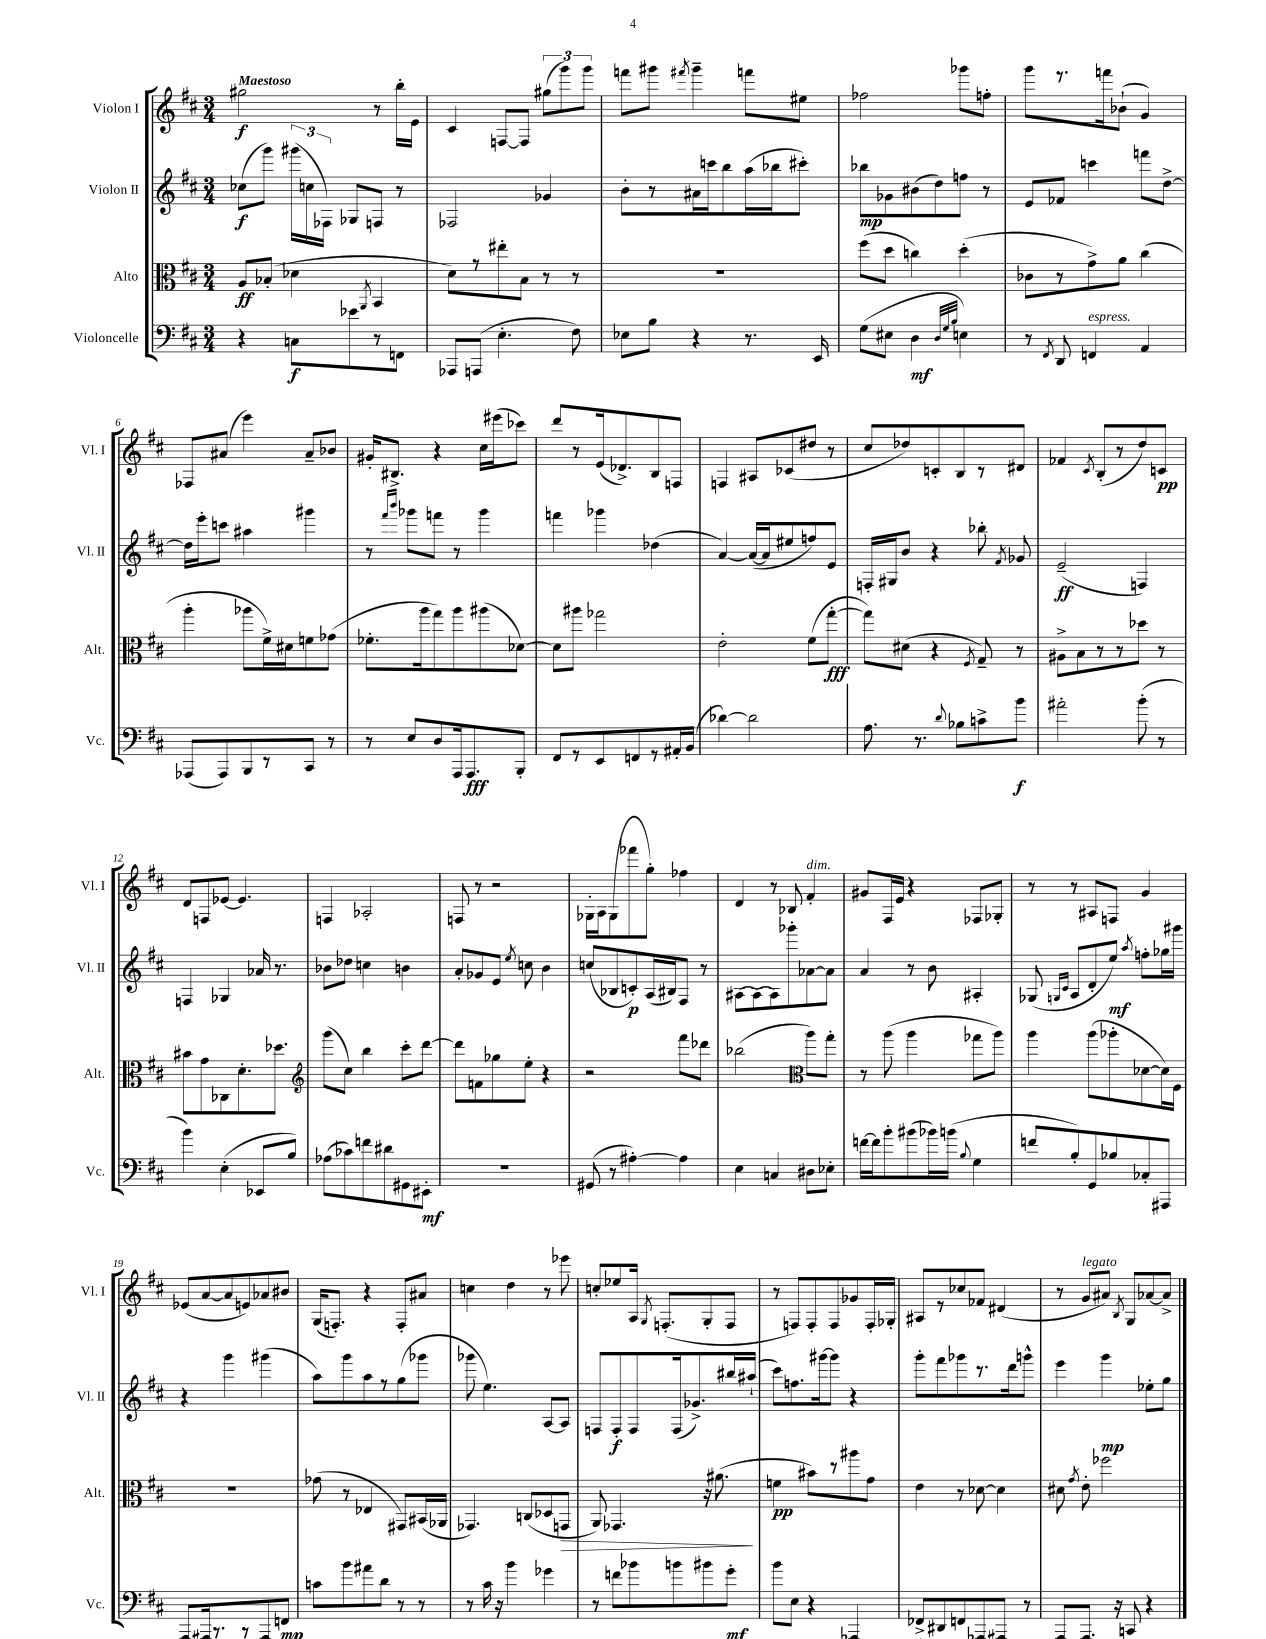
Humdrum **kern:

**kern	**dynam	**kern	**dynam	**kern	**dynam	**kern	**dynam
*part4	*part4	*part3	*part3	*part2	*part2	*part1	*part1
*staff4	*staff4	*staff3	*staff3	*staff2	*staff2	*staff1	*staff1
*I"Violoncelle	*	*I"Alto	*	*I"Violon II	*	*I"Violon I	*
*I'Vc.	*	*I'Alt.	*	*I'Vl. II	*	*I'Vl. I	*
*clefF4	*	*clefC3	*	*clefG2	*	*clefG2	*
*k[f#c#]	*	*k[f#c#]	*	*k[f#c#]	*	*k[f#c#]	*
*M3/4	*	*M3/4	*	*M3/4	*	*M3/4	*
=1	=1	=1	=1	=1	=1	=1	=1
!	!	!	!	!	!	!LO:TX:a:B:t=Maestoso	!
4r	.	8A/L	ff	(8cc-X\L	f	2gg#X\	f
.	.	(8B-X'/J	.	8ggg\J)	.	.	.
8Cn\L	f	4d-X\	.	(24ggg#X\LL	.	.	.
.	.	.	.	24ccn\	.	.	.
.	.	.	.	24F-X\JJ)	.	.	.
8e-X\	.	.	.	8G-X/L	.	.	.
.	.	8qAA/	.	.	.	.	.
8r	.	4BB/	.	8Fn/J	.	8r	.
8FFn\J	.	.	.	8r	.	16bb'\LL	.
.	.	.	.	.	.	16e\JJ	.
=2	=2	=2	=2	=2	=2	=2	=2
8AAA-X/L	.	8d\L)	.	2F-X/	.	4c#/	.
(8AAAn/J	.	8r	.	.	.	.	.
4.E'\	.	8ee#X'\	.	.	.	[8Fn/L	.
.	.	8B\J	.	.	.	8F/J]	.
.	.	8r	.	4g-X/	.	(12gg#X\L	.
.	.	.	.	.	.	12ggg\)	.
8F#\)	.	8r	.	.	.	.	.
.	.	.	.	.	.	12ggg\J	.
=3	=3	=3	=3	=3	=3	=3	=3
8E-X\L	.	2.r	.	8b'\L	.	8fffn\L	.
8B\J	.	.	.	8r	.	8ggg#X\J	.
.	.	.	.	.	.	8qfff#X/	.
4r	.	.	.	16a#X\L	.	4ggg#~\	.
.	.	.	.	16cccn\J	.	.	.
.	.	.	.	8bb\	.	.	.
8.r	.	.	.	(16aa\L	.	8fffn\L	.
.	.	.	.	16bb-X\J	.	.	.
.	.	.	.	8ccc#X'\J)	.	8ee#X\J	.
16EE/	.	.	.	.	.	.	.
=4	=4	=4	=4	=4	=4	=4	=4
(8G\L	.	(8ff#\L	.	8bb-X\L	mp	2ff-X\	.
8E#X\J	.	8dd\J	.	8g-X\	.	.	.
4D\	mf	4ccn\)	.	(8b#X\	.	.	.
.	.	.	.	8dd\)	.	.	.
32qqD/LLL	.	.	.	.	.	.	.
32qqG/	.	.	.	.	.	.	.
32qqB/JJJ	.	.	.	.	.	.	.
4En\)	.	(4dd'\	.	8ffn\J	.	8ggg-X\L	.
.	.	.	.	8r	.	8ffn'\J	.
=5	=5	=5	=5	=5	=5	=5	=5
8r	.	8c-X\L	.	8e/L	.	8ggg\L	.
8qFF#/	.	.	.	.	.	.	.
8DD/	.	8r	.	8f-X/J	.	8.r	.
!LO:TX:a:i:t=espress.	!	!	!	!	!	!	!
4FFn/	.	8g^\)	.	4cccn\	.	.	.
.	.	.	.	.	.	16fffn\k	.
.	.	8a\J	.	.	.	(8b-X`\J	.
4AA/	.	(4cc#\	.	8fffn\L	.	4g/)	.
.	.	.	.	[8dd^\J	.	.	.
!!LO:LB:g=z
=6	=6	=6	=6	=6	=6	=6	=6
(8AAA-X/L	.	4aa'\	.	16dd\LL]	.	8F-X/L	.
.	.	.	.	16eee'\J	.	.	.
8AAA-/)	.	.	.	8cccn\J	.	(8a#X/J	.
8BBB/	.	8aa-X\L	.	4aa#X\	.	4eee\)	.
8r	.	16f#^\L)	.	.	.	.	.
.	.	16d#X\J	.	.	.	.	.
8CC#/J	.	8fn\	.	4ggg#X\	.	8a#~/L	.
8r	.	(8g-X\J	.	.	.	8b-X/J	.
=7	=7	=7	=7	=7	=7	=7	=7
8r	.	8.f-X'\L	.	8r	.	16g#X'/KL	.
.	.	.	.	.	.	8.B#X^/J	.
.	.	.	.	16qqfff#/LL	.	.	.
.	.	.	.	16qqbbb/JJ	.	.	.
8E/L	.	.	.	8ggg-X\L	.	.	.
.	.	16aa\k	.	.	.	.	.
8D/	.	8gg\)	.	8fffn\J	.	4r	.
16AAA/k	.	8aa\	.	8r	.	.	.
8.AAA/	fff	.	.	.	.	.	.
.	.	(8aa#X\	.	4ggg-\	.	16cc#\LL	.
.	.	.	.	.	.	(16eee#X\J	.
8BBB'/J	.	[8d-X\J)	.	.	.	8ccc-X\J)	.
=8	=8	=8	=8	=8	=8	=8	=8
8FF#/L	.	8d-\L]	.	4fffn\	.	8ddd/L	.
8r	.	8aa#X\J	.	.	.	8r	.
8EE/	.	2gg-X\	.	4ggg-X\	.	(16e/k	.
.	.	.	.	.	.	8.d-X^/)	.
8FFn/	.	.	.	.	.	.	.
8r	.	.	.	(4dd-X\	.	8B/	.
16AA#X'/L	.	.	.	.	.	8Fn/J	.
(16BB/JJ	.	.	.	.	.	.	.
=9	=9	=9	=9	=9	=9	=9	=9
[4d-X\)	.	2e'\	.	[4a/)	.	4Fn/	.
2d-\]	.	.	.	(16a/LL_	.	8A#X/L	.
.	.	.	.	16a/J]	.	.	.
.	.	.	.	8ee#X/	.	(8c-X/	.
.	.	(8f#\L	.	8ffn/)	.	8dd#X/J	.
.	.	[8gg'\J	fff	8e/J	.	8r	.
=10	=10	=10	=10	=10	=10	=10	=10
8.A\	.	8gg\L])	.	16Fn'/LL	.	8cc#/L	.
.	.	.	.	16G#X/J	.	.	.
.	.	(8d#X\J	.	8b/J	.	8dd-X/)	.
8.r	.	.	.	.	.	.	.
.	.	4r	.	4r	.	8cn'/	.
8qqd/	.	.	.	.	.	.	.
8B-X\L	.	.	.	.	.	8B/	.
.	.	8qF#/	.	.	.	.	.
8cn^\	.	8G~/)	.	8bb-X'\	.	8r	.
.	.	.	.	8qf#/	.	.	.
8b\J	f	8r	.	8g-X/	.	8d#X/J	.
=11	=11	=11	=11	=11	=11	=11	=11
2a#X'\	.	8A#X^\L	.	(2e~/	ff	4f-X/	.
.	.	8B\	.	.	.	.	.
.	.	.	.	.	.	8qc#/	.
.	.	8r	.	.	.	(8B'/L	.
.	.	8r	.	.	.	8r	.
(8b'\	.	8dd-X\J	.	4Fn/)	.	8dd/)	.
8r	.	8r	.	.	.	8cn/J	pp
!!LO:LB:g=z
=12	=12	=12	=12	=12	=12	=12	=12
4b\)	.	8b#X\L	.	4Fn/	.	8d/L	.
.	.	8g\	.	.	.	8Fn/	.
(4E'\	.	8C-X\	.	4G-X/	.	[8e-X/J	.
.	.	8.d'\	.	.	.	4.e-/]	.
8EE-X/L	.	.	.	16a-X/	.	.	.
.	.	8.dd-X\J	.	8.r	.	.	.
8B/J)	.	.	.	.	.	.	.
=13	=13	=13	=13	=13	=13	=13	=13
*	*	*clefG2	*	*	*	*	*
(8A-X\L	.	(8ggg\L	.	8b-X\L	.	4Fn/	.
8c-X\)	.	8cc#\J)	.	8dd-X\J	.	.	.
8fn\	.	4bb\	.	4ccn\	.	2A-X'/	.
8d#X\	.	.	.	.	.	.	.
8GG#X\	.	8ccc#'\L	.	4bn\	.	.	.
8EE#X'\J	mf	[8ddd\J	.	.	.	.	.
=14	=14	=14	=14	=14	=14	=14	=14
2.r	.	8ddd\L]	.	8a'/L	.	8Fn/	.
.	.	8fn\	.	8g-X/	.	8r	.
.	.	8gg-X\	.	8e/J	.	2r	.
.	.	.	.	8qee/	.	.	.
.	.	8ee'\J	.	8ccn\	.	.	.
.	.	4r	.	4b\	.	.	.
=15	=15	=15	=15	=15	=15	=15	=15
(8GG#X/	.	2r	.	(8ccn/L	.	16G-X'\LL	.
.	.	.	.	.	.	16A\J	.
8r	.	.	.	8B-X/	.	(8G-\	.
[4A#X'\)	.	.	.	8cn'/)	p	8fff-X\	.
.	.	.	.	(16A/L	.	8gg'\J)	.
.	.	.	.	16B#X/J)	.	.	.
4A#\]	.	8fff#\L	.	8F#/J	.	4ff-X\	.
.	.	8ddd-X\J	.	8r	.	.	.
=16	=16	=16	=16	=16	=16	=16	=16
4E\	.	(2bb-X\	.	[8A#X\L	.	4d/	.
.	.	.	.	8A#\_	.	.	.
4Cn/	.	.	.	8A#\]	.	8r	.
.	.	.	.	8ggg-X'\	.	8B-X/	.
*	*	*clefC3	*	*	*	*	*
!	!	!	!	!	!	!LO:TX:a:i:t=dim.	!
8D#X\L	.	8aa\L)	.	[8a-X\	.	4f#'/	.
8E-X'\J	.	8gg'\J	.	8a-\J]	.	.	.
=17	=17	=17	=17	=17	=17	=17	=17
[16fn\LL	.	8r	.	4a/	.	8g#X/L	.
16f\J]	.	.	.	.	.	.	.
8b'\	.	(8aa\	.	.	.	16F#/L	.
.	.	.	.	.	.	16e/JJ	.
(8b#X\	.	4aa\	.	8r	.	4r	.
16b-X\L)	.	.	.	8b\	.	.	.
(16bn\JJ	.	.	.	.	.	.	.
8qqB/	.	.	.	.	.	.	.
4G\	.	8gg-X\L	.	4A#X'/	.	8F-X/L	.
.	.	8aa\J)	.	.	.	8G-X'/J	.
=18	=18	=18	=18	=18	=18	=18	=18
8fn/L	.	4aa\	.	(8G-X/	.	8r	.
.	.	.	.	16qqGn/LL	.	.	.
.	.	.	.	16qqc#/JJ	.	.	.
8B'/)	.	.	.	8A/L	.	8r	.
8GG/	.	(8aa\L	.	8d'/	.	8A#X/L	.
8B-X/	.	8aa-X'\	.	8ee/J)	mf	8Fn/J	.
.	.	.	.	8qaa/	.	.	.
8C-X'/	.	[8d-X\	.	8ffn'\L	.	4g/	.
8AAA#X/J	.	16d-\L])	.	16gg-X\L	.	.	.
.	.	16F#\JJ	.	16ggg#X\JJ	.	.	.
!!LO:LB:g=z
=19	=19	=19	=19	=19	=19	=19	=19
8AAA/L	.	2.r	.	4r	.	(8e-X/L	.
16AAA#X'/k	.	.	.	.	.	[8a/	.
8.r	.	.	.	.	.	.	.
.	.	.	.	4ggg\	.	8a/]	.
8r	.	.	.	.	.	8en/)	.
8AAA#/	.	.	.	(4ggg#X\	.	8a-X/	.
8FFn/J	mp	.	.	.	.	8b#X/J	.
=20	=20	=20	=20	=20	=20	=20	=20
8cn\L	.	(8g-X\	.	8aa\L)	.	(16G/KL	.
.	.	.	.	.	.	8.Fn'/J)	.
8b\	.	8r	.	8ggg\	.	.	.
8a#X\	.	4E-X/	.	8aa\	.	4r	.
8d\J	.	.	.	8r	.	.	.
8r	.	8GG#X/L)	.	(8gg\	.	8F'/L	.
8r	.	(16BB#X/L	.	8ggg-X\J	.	8a#X/J	.
.	.	16AA-X/JJ	.	.	.	.	.
=21	=21	=21	=21	=21	=21	=21	=21
8r	.	4.GG-X/)	.	8ggg-X\	.	4ccn\	.
16c#\	.	.	.	4.ee\)	.	.	.
16r	.	.	.	.	.	.	.
4b\	.	.	.	.	.	4dd\	.
.	.	(8Cn/L	.	.	.	.	.
4g-X\	.	8D-X/	.	[8A/L	.	8r	.
!	!	!	!LO:HP:b	!	!	!	!
.	.	8GGn/J	>	8A/J]	.	8eee-X\	.
=22	=22	=22	=22	=22	=22	=22	=22
8r	.	8AA/)	.	8Fn/L	.	8ccn'/L	.
8fn\L	.	4.GG-X/	.	8F'/	f	8ee-X/	.
8b-X\	.	.	.	8F/	.	16A/Jk	.
.	.	.	.	.	.	8qG/	.
.	.	.	.	.	.	(8.Fn'/L	.
8bn\	.	.	.	(16F/k	.	.	.
.	.	.	.	8.g-X^/)	.	.	.
8b#X\	.	16r	.	.	.	8G'/	.
.	.	(8.a#X\	.	.	.	.	.
8g'\J	mf	.	.	16bb#X/L	.	8F/J	.
.	.	.	.	(16aa#X`/JJ	.	.	.
.	.	.	]	.	.	.	.
=23	=23	=23	=23	=23	=23	=23	=23
8b\L	.	4fn\	pp	8ccc#\L)	.	8r	.
8E\J	.	.	.	8.ffn\	.	8Fn/L)	.
4r	.	8b#X\L)	.	.	.	8F'/	.
.	.	.	.	[16ggg#X\k	.	.	.
.	.	8r	.	8ggg#\J]	.	8F/	.
4AAA-X/	.	8aa#X\	.	4r	.	8g-X/	.
.	.	8g\J	.	.	.	16F'/L	.
.	.	.	.	.	.	16G-X'/JJ	.
=24	=24	=24	=24	=24	=24	=24	=24
(8FF-X^/L	.	4e\	.	8ggg'\L	.	8A#X/L	.
8DD#X/	.	.	.	8fff#\	.	8r	.
8FFn/	.	8r	.	8ggg-X\	.	8cc-X/	.
8AAA-X/)	.	[8d-X\	.	8.r	.	8f-X/J	.
(8AAA#X'/J	.	4d-\]	.	.	.	(4d#X/	.
.	.	.	.	16ddd\k	.	.	.
8r	.	.	.	8gggn^^\J	.	.	.
=25	=25	=25	=25	=25	=25	=25	=25
8AAA/L)	.	8d#X\	.	4eee\	.	8r	.
.	.	8qg/	.	.	.	.	.
!	!	!	!	!	!	!LO:TX:a:i:t=legato	!
8.AAA/J	.	8e'\	.	.	.	8g/L	.
.	.	2ff-X\	.	4ggg\	mp	8a#X/J)	.
16r	.	.	.	.	.	.	.
.	.	.	.	.	.	8qB/	.
8CCn/	.	.	.	.	.	8G/L	.
4r	.	.	.	8ee-X'\L	.	[8a-X/	.
.	.	.	.	8gg\J	.	8a-^/J]	.
==	==	==	==	==	==	==	==
*-	*-	*-	*-	*-	*-	*-	*-
